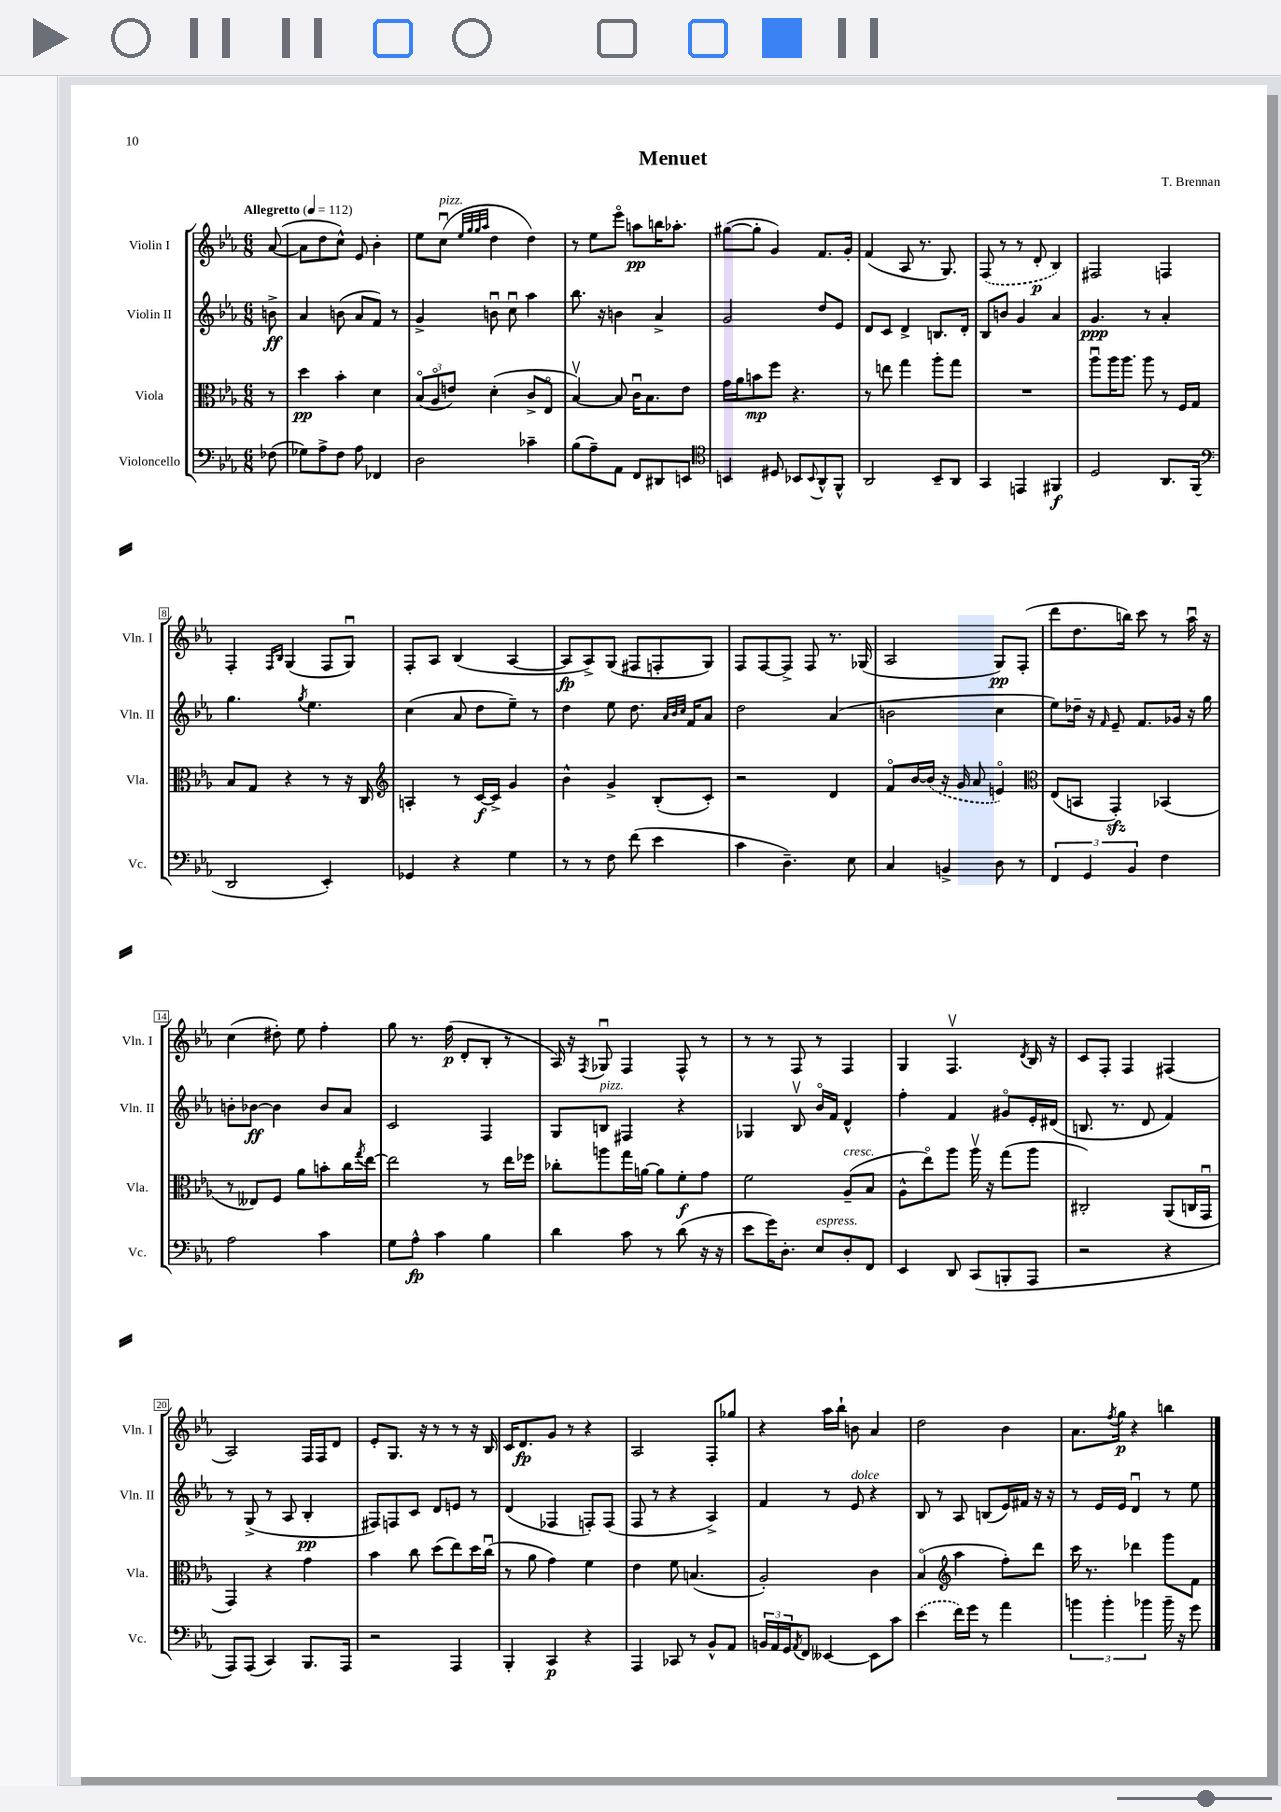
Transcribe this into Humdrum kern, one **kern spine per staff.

**kern	**dynam	**kern	**dynam	**kern	**dynam	**kern	**dynam
*part4	*part4	*part3	*part3	*part2	*part2	*part1	*part1
*staff4	*staff4	*staff3	*staff3	*staff2	*staff2	*staff1	*staff1
*I"Violoncello	*	*I"Viola	*	*I"Violin II	*	*I"Violin I	*
*I'Vc.	*	*I'Vla.	*	*I'Vln. II	*	*I'Vln. I	*
*clefF4	*	*clefC3	*	*clefG2	*	*clefG2	*
*k[b-e-a-]	*	*k[b-e-a-]	*	*k[b-e-a-]	*	*k[b-e-a-]	*
*M6/8	*	*M6/8	*	*M6/8	*	*M6/8	*
*MM112	*	*MM112	*	*MM112	*	*MM112	*
=	=	=	=	=	=	=	=
!	!	!	!	!	!	!LO:TX:a:B:t=Allegretto	!
(8F-X\	.	8r	.	8bn^\	ff	([8a-/	.
=1	=1	=1	=1	=1	=1	=1	=1
8G-X\L)	.	4dd\	pp	4a-/	.	8a-\L]	.
8A-^\	.	.	.	.	.	8dd\	.
8F\J	.	4b-'\	.	(8bn\	.	8cc^^\J)	.
8A-\	.	.	.	8a-/L	.	8e-/	.
4FF-X/	.	4d\	.	8f/J)	.	4b-'\	.
.	.	.	.	8r	.	.	.
=2	=2	=2	=2	=2	=2	=2	=2
2D\	.	(12B-/L	.	4g^/	.	8ee-\L	.
.	.	12A-/	.	.	.	.	.
!	!	!	!	!	!	!LO:TX:a:i:t=pizz.	!
.	.	.	.	.	.	(8ccu\J	.
.	.	12en/J)	.	.	.	.	.
.	.	.	.	.	.	32qqee-/LLL	.
.	.	.	.	.	.	32qqgg/	.
.	.	.	.	.	.	32qqgg/	.
.	.	.	.	.	.	32qqaa-/JJJ	.
.	.	(4d'\	.	8bnu\	.	4dd\	.
.	.	.	.	8ccu\	.	.	.
4c-X~\	.	8c^/L	.	4aa-\	.	4dd\)	.
.	.	8E-/J	.	.	.	.	.
=3	=3	=3	=3	=3	=3	=3	=3
(8B-\L	.	[4B-v/)	.	8.bb-\	.	8r	.
8A-~\)	.	.	.	.	.	8ee-\L	.
.	.	.	.	16r	.	.	.
8AA-\J	.	8B-/]	.	4bn\	.	8eee-\J	.
8FF/L	.	16cu\KL	.	.	.	8aan\L	pp
.	.	8.B-\	.	.	.	.	.
8DD#X/	.	.	.	4a-^/	.	16bbn\K	.
.	.	.	.	.	.	8.aa-X'\J	.
8EEn/J	.	8e-\J	.	.	.	.	.
=4	=4	=4	=4	=4	=4	=4	=4
*clefC4	*	*	*	*	*	*	*
4BBn/	.	16g\LL	.	2g/	.	([8gg#X\L	.
.	.	16a-\J	.	.	.	.	.
.	.	8bn\	mp	.	.	8gg#'\J]	.
8D#X/	.	8ff\J	.	.	.	4g/)	.
8BB-X/L	.	4.r	.	.	.	.	.
8qqBB-/	.	.	.	.	.	.	.
8AA-^^/	.	.	.	8dd/L	.	8.f/L	.
8FF^^/J	.	.	.	8e-/J	.	.	.
.	.	.	.	.	.	16g'/Jk	.
=5	=5	=5	=5	=5	=5	=5	=5
2AA-/	.	8r	.	8d/L	.	(4f/	.
.	.	8een\	.	8c/J	.	.	.
.	.	4gg\	.	4d^/	.	8A-/	.
.	.	.	.	.	.	8.r	.
8BB-~/L	.	8aa-'\L	.	8.Bn/L	.	.	.
.	.	.	.	.	.	8.G/)	.
8AA-/J	.	8gg\J	.	.	.	.	.
.	.	.	.	16d'/Jk	.	.	.
=6	=6	=6	=6	=6	=6	=6	=6
4GG/	.	2.r	.	8B-/L	.	(8F/	.
.	.	.	.	8bn/J	.	8r	.
4EEn/	.	.	.	4g/	.	8r	.
.	.	.	.	.	.	8d'/	p
4FF#X/	f	.	.	4a-/	.	4B-/)	.
=7	=7	=7	=7	=7	=7	=7	=7
2D/	.	8aa-u\L	.	4.g/	ppp	2F#X/	.
.	.	16aa-\K	.	.	.	.	.
.	.	8.aa-\J	.	.	.	.	.
.	.	8aa-\	.	8r	.	.	.
8.AA-/L	.	8r	.	4a-'/	.	4Fn/	.
.	.	16F/LL	.	.	.	.	.
(16FF/Jk	.	16G/JJ	.	.	.	.	.
!!LO:LB:g=z
=8	=8	=8	=8	=8	=8	=8	=8
*clefF4	*	*	*	*	*	*	*
2DD/	.	8B-/L	.	4.gg\	.	4F'/	.
.	.	8G/J	.	.	.	.	.
.	.	.	.	.	.	16qqF/LL	.
.	.	.	.	.	.	16qqB-/JJ	.
.	.	4r	.	.	.	(4G/	.
.	.	.	.	8qgg/	.	.	.
.	.	.	.	4.ee-\	.	.	.
4EE-'/)	.	8r	.	.	.	8F/L	.
.	.	16r	.	.	.	8Gu/J)	.
.	.	16C/	.	.	.	.	.
=9	=9	=9	=9	=9	=9	=9	=9
*	*	*clefG2	*	*	*	*	*
4GG-X/	.	4An'/	.	(4cc\	.	8F'/L	.
.	.	.	.	.	.	8A-/J	.
4r	.	8r	.	8a-/	.	(4B-/	.
.	.	[16c/LL	f	8dd\L	.	.	.
.	.	16c^/JJ]	.	.	.	.	.
4G\	.	4g/	.	8ee-~\J)	.	[4A-/	.
.	.	.	.	8r	.	.	.
=10	=10	=10	=10	=10	=10	=10	=10
8r	.	4b-^^\	.	4dd\	.	8A-/L]	fp
8r	.	.	.	.	.	8A-^/)	.
8F\	.	4g^/	.	8ee-\	.	(8G/J	.
(8f\	.	.	.	8.dd\	.	8F#X/L	.
4e-\	.	(8B-'/L	.	.	.	8Fn'/	.
.	.	.	.	32qqa-/LLL	.	.	.
.	.	.	.	32qqb-/	.	.	.
.	.	.	.	32qqcc/JJJ	.	.	.
.	.	.	.	16f/KL	.	.	.
.	.	8c'/J)	.	8a-/J	.	8G/J)	.
=11	=11	=11	=11	=11	=11	=11	=11
4c\	.	2r	.	2dd\	.	8F/L	.
.	.	.	.	.	.	[8F/	.
4.D~\)	.	.	.	.	.	8F^/J]	.
.	.	.	.	.	.	8F/	.
.	.	4d/	.	(4a-/	.	8.r	.
8E-\	.	.	.	.	.	.	.
.	.	.	.	.	.	(16G-X/	.
=12	=12	=12	=12	=12	=12	=12	=12
4C/	.	8f/L	.	2bn\	.	2A-/	.
.	.	[16b-/L	.	.	.	.	.
.	.	(16b-/JJ]	.	.	.	.	.
4BBn^/	.	16r	.	.	.	.	.
.	.	16g/	.	.	.	.	.
.	.	8a-/	.	.	.	.	.
8D\	.	4en/)	.	4cc\	.	8G/L)	pp
8r	.	.	.	.	.	(8F'/J	.
=13	=13	=13	=13	=13	=13	=13	=13
*	*	*clefC3	*	*	*	*	*
6FF/	.	(8E-/L	.	8ee-\L)	.	8ddd\L	.
.	.	8BBn/J	.	16dd-X~\Jk	.	8.dd\	.
6GG/	.	.	.	.	.	.	.
.	.	.	.	16r	.	.	.
.	.	.	.	16qqf/	.	.	.
.	.	4GGzz'/)	.	8e-~/	.	.	.
.	.	.	.	.	.	16bbn\Jk)	.
6BB-/	.	.	.	.	.	.	.
.	.	.	.	8.f/L	.	8ccc\	.
4F\	.	(4BB-X/	.	.	.	8r	.
.	.	.	.	16g-X/Jk	.	.	.
.	.	.	.	16r	.	16aa-u\	.
.	.	.	.	16gg\	.	16r	.
!!LO:LB:g=z
=14	=14	=14	=14	=14	=14	=14	=14
2A-\	.	8r	.	8bn'\L	.	(4cc\	.
.	.	8E--X/L)	.	[8b-X\J	ff	.	.
.	.	8F/J	.	4b-\]	.	8dd#X'\)	.
.	.	8a-\L	.	.	.	8ee-\	.
4c\	.	8bn'\	.	8b-/L	.	4ff'\	.
.	.	16cc\L	.	8a-/J	.	.	.
.	.	8qgg/	.	.	.	.	.
.	.	[16ee-\JJ	.	.	.	.	.
=15	=15	=15	=15	=15	=15	=15	=15
8G\L	.	2ee-\]	.	2c/	.	8gg\	.
8A-^^\J	fp	.	.	.	.	8.r	.
4c\	.	.	.	.	.	.	.
.	.	.	.	.	.	(16ff\	p
.	.	.	.	.	.	8d'/L	.
4B-\	.	8r	.	4F/	.	8B-'/J	.
.	.	16ee-\LL	.	.	.	8r	.
.	.	16ff-X\JJ	.	.	.	.	.
=16	=16	=16	=16	=16	=16	=16	=16
4d\	.	8cc-X'\L	.	8G/L	.	16A-/)	.
.	.	.	.	.	.	16r	.
.	.	.	.	.	.	8qF/	.
!	!	!	!	!LO:TX:a:i:t=pizz.	!	!	!
.	.	8aan\	.	8Bn/J	.	8G-Xu/	.
8c\	.	16gg\L	.	4F#X/	.	4F/	.
.	.	[16an\JJ	.	.	.	.	.
8r	.	8a\L]	.	.	.	.	.
(8d\	.	8f'\	f	4r	.	8F^^/	.
16r	.	8g\J	.	.	.	8r	.
16r	.	.	.	.	.	.	.
=17	=17	=17	=17	=17	=17	=17	=17
8e-\L	.	2f\	.	4G-X/	.	8r	.
16g\K)	.	.	.	.	.	8r	.
8.D'\J	.	.	.	.	.	.	.
.	.	.	.	8B-v/	.	8F/	.
!LO:TX:a:i:t=espress.	!	!	!	!	!	!	!
8E-/L	.	.	.	16b-/LL	.	8r	.
.	.	.	.	16f/JJ	.	.	.
!	!	!LO:TX:a:i:t=cresc.	!	!	!	!	!
8D'/	.	(8A-~/L	.	4d^^/	.	4F/	.
8FF/J	.	8B-/J	.	.	.	.	.
=18	=18	=18	=18	=18	=18	=18	=18
4EE-/	.	8A-^^\L	.	4ff'\	.	4G/	.
.	.	8ee-\)	.	.	.	.	.
8DD/	.	8aa-\J	.	4f/	.	4.Fv/	.
(8CC/L	.	16aa-v\	.	.	.	.	.
.	.	16r	.	.	.	.	.
8BBBn'/	.	(8gg\L	.	8g#X/L	.	.	.
.	.	.	.	.	.	8qd/	.
8AAA-/J	.	8aa-\J	.	16e-'/L	.	16B-/	.
.	.	.	.	(16d#X/JJ	.	16r	.
=19	=19	=19	=19	=19	=19	=19	=19
2r	.	2C#X'/)	.	8.Bn/	.	8c/L	.
.	.	.	.	.	.	8F'/J	.
.	.	.	.	8.r	.	.	.
.	.	.	.	.	.	4F/	.
.	.	.	.	8d/	.	.	.
4r	.	(8AA-/L	.	4f/)	.	(4F#X/	.
.	.	16Cn/L	.	.	.	.	.
.	.	16GGu/JJ	.	.	.	.	.
!!LO:LB:g=z
=20	=20	=20	=20	=20	=20	=20	=20
8AAA-/L)	.	4GG/)	.	8r	.	2A-/)	.
(8AAA-/J	.	.	.	(8G^/	.	.	.
4CC/)	.	4r	.	8r	.	.	.
.	.	.	.	8A-/	.	.	.
8.BBB-/L	.	4g\	.	4B-'/	pp	16F/LL	.
.	.	.	.	.	.	16F/J	.
.	.	.	.	.	.	8d/J	.
16AAA-/Jk	.	.	.	.	.	.	.
=21	=21	=21	=21	=21	=21	=21	=21
2r	.	4b-\	.	8F#X/L)	.	8e-'/L	.
.	.	.	.	8Fn/	.	8.G/J	.
.	.	8cc\	.	8c/J	.	.	.
.	.	.	.	.	.	16r	.
.	.	(8dd\L	.	8d/L	.	8r	.
4AAA-/	.	8ee-\)	.	8en/J	.	8r	.
.	.	16dd\L	.	8r	.	16r	.
.	.	(16ccu\JJ	.	.	.	16B-/	.
=22	=22	=22	=22	=22	=22	=22	=22
4BBB-'/	.	8r	.	(4d/	.	16c/KL	.
.	.	.	.	.	.	8.d/	fp
.	.	8a-\	.	.	.	.	.
4CC/	p	4g\)	.	4F-X/	.	8g/J	.
.	.	.	.	.	.	8r	.
4r	.	4f\	.	8Fn'/L)	.	4r	.
.	.	.	.	(8F/J	.	.	.
=23	=23	=23	=23	=23	=23	=23	=23
4AAA-/	.	4e-\	.	8F/	.	2A-/	.
.	.	.	.	8r	.	.	.
8CC-X/	.	8f\	.	4r	.	.	.
8r	.	(4.Bn/	.	.	.	.	.
8BB-^^/L	.	.	.	4A-^/)	.	8F'/L	.
8AA-/J	.	.	.	.	.	8gg-X/J	.
=24	=24	=24	=24	=24	=24	=24	=24
24BBn/LL	.	2A-'/)	.	4f/	.	4r	.
24AA-/	.	.	.	.	.	.	.
24GG/J	.	.	.	.	.	.	.
8qAA-/	.	.	.	.	.	.	.
8FF/J	.	.	.	.	.	.	.
[4EE--X/	.	.	.	8r	.	16aa-\LL	.
.	.	.	.	.	.	16bb-`\JJ	.
!	!	!	!	!LO:TX:a:i:t=dolce	!	!	!
.	.	.	.	8e-/	.	8bn\	.
8EE--\L]	.	4c\	.	4r	.	4a-/	.
8c\J	.	.	.	.	.	.	.
=25	=25	=25	=25	=25	=25	=25	=25
(4e-\	.	(4B-/	.	8B-/	.	2dd\	.
.	.	.	.	8r	.	.	.
*	*	*clefG2	*	*	*	*	*
16f\LL)	.	4aa-\	.	8A-/	.	.	.
16g\JJ	.	.	.	.	.	.	.
8r	.	.	.	(8Bn/L	.	.	.
4a-\	.	8ff'\L)	.	16e-/L)	.	4b-\	.
.	.	.	.	16f#X/JJ	.	.	.
.	.	8ddd\J	.	16r	.	.	.
.	.	.	.	16r	.	.	.
=26	=26	=26	=26	=26	=26	=26	=26
6bn\	.	16ccc\	.	8r	.	8.a-\L	.
.	.	8.r	.	.	.	.	.
.	.	.	.	16e-/LL	.	.	.
6b'\	.	.	.	.	.	.	.
.	.	.	.	.	.	8qff/	.
.	.	.	.	16e-/JJ	.	16gg\Jk	p
.	.	4ddd-X\	.	4du/	.	4r	.
6b-X\	.	.	.	.	.	.	.
16b-~\	.	8ggg\L	.	8r	.	4bbn\	.
16r	.	.	.	.	.	.	.
8g\	.	8f\J	.	8ee-\	.	.	.
==	==	==	==	==	==	==	==
*-	*-	*-	*-	*-	*-	*-	*-
